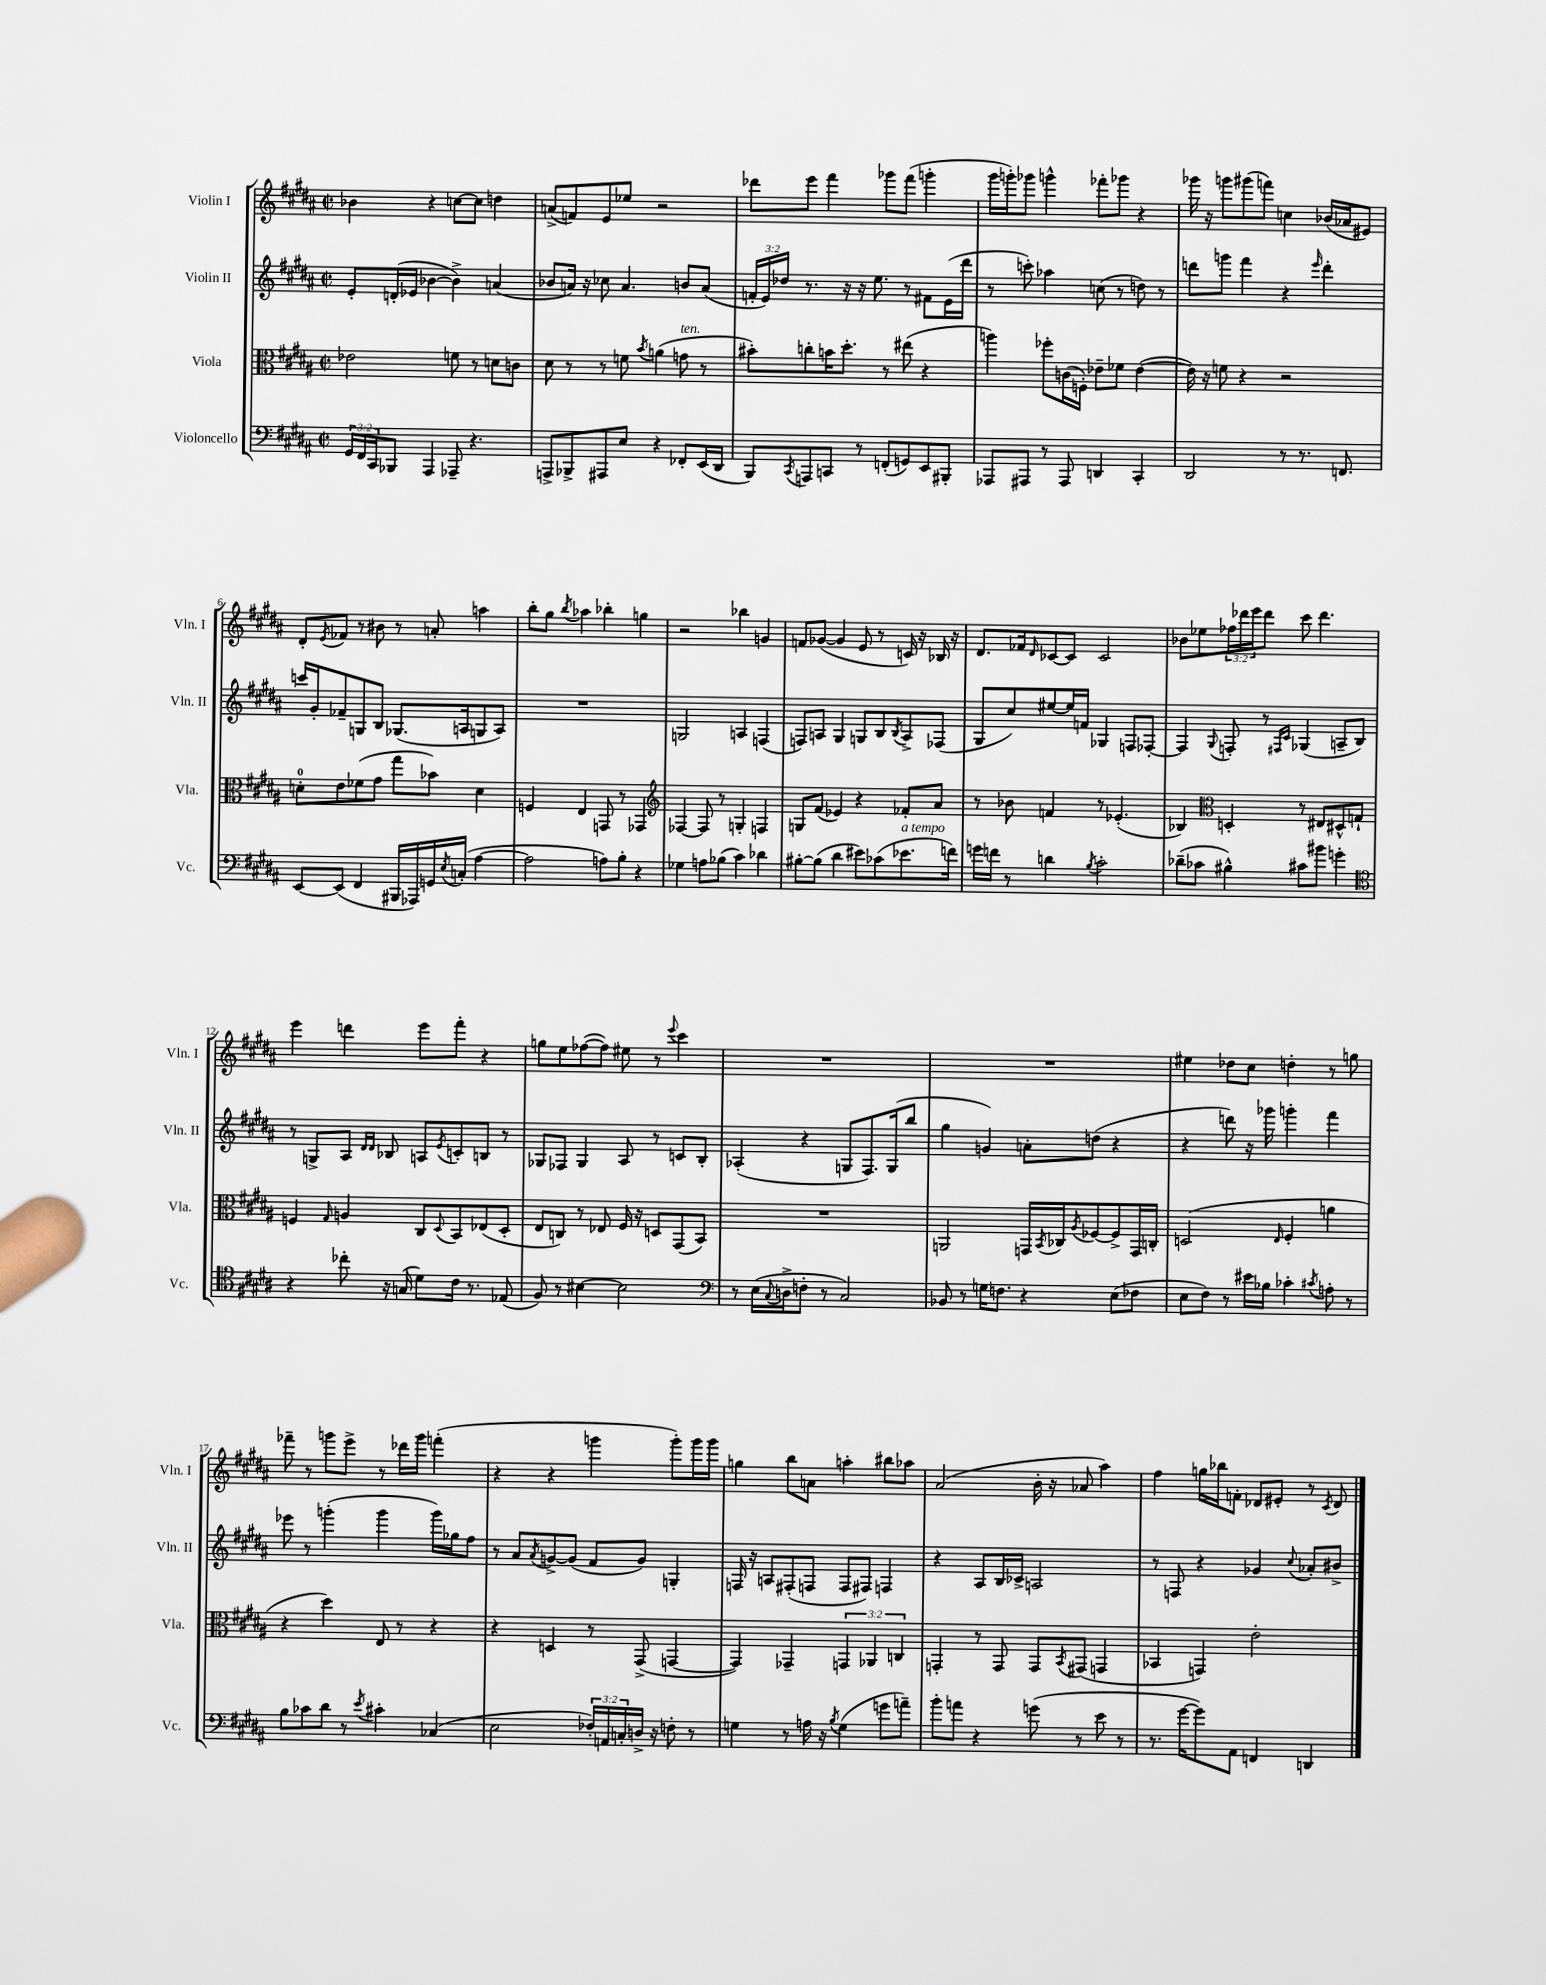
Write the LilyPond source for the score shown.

<<
\new StaffGroup <<
\new Staff = "s0" \with { instrumentName = "Violin I" shortInstrumentName = "Vln. I" } {
    \clef treble \key b \major \defaultTimeSignature \time 2/2 \override Staff.TupletNumber.text = #tuplet-number::calc-fraction-text
    bes'4 r4 c''8~ c''8 d''4 |
    a'8->( f'8) e'8 ees''8 r2 |
    des'''8 e'''8 fis'''4 ges'''8 fis'''8( g'''4-. |
    gis'''16 g'''16-.) ges'''8 g'''4-^ fes'''8-. ges'''8 r4 |
    ges'''16 r16 g'''8 gis'''8( f'''8) c''4 bes'16( aes'16 eis'8) |
    dis'8-. \acciaccatura { e'8 } fes'8 r8 bis'8 r8 a'8-. a''4 |
    b''8-. gis''8 \acciaccatura { b''8 } aes''4 bes''4-. g''4 |
    r2 bes''4 g'4 |
    f'8 ges'8~( ges'4 e'8 r8 c'16) r16 bes16 r16 |
    dis'8. fes'16 \grace { dis'16 } ces'8~ ces'8 ces'2 |
    bes'8 ees''8 \tuplet 3/2 { fes''16 des'''16 e'''16 } des'''8 cis'''8 des'''4. |
    e'''4 d'''4 e'''8 fis'''8-. r4 |
    g''8 e''8 fes''8~( fes''8) eis''8 r8 \appoggiatura { e'''8 } cis'''4 |
    R1 |
    R1 |
    eis''4 des''8 cis''8 d''4-. r8 g''8 |
    fes'''8-- r8 g'''8 e'''8-> r8 des'''16 g'''16 f'''4-.( |
    r4 r4 g'''4 g'''8-.) g'''16 g'''16 |
    g''4 b''8 a'8 a''4-. bis''8 aes''8 |
    ais'2( b'16-. r16 aes'8 ais''4) |
    fis''4 g''16 bes''16 f'8-. des'8 eis'8-. r8 \acciaccatura { cis'8 } des'8 \bar "|." |
}
\new Staff = "s1" \with { instrumentName = "Violin II" shortInstrumentName = "Vln. II" } {
    \clef treble \key b \major \defaultTimeSignature \time 2/2 \override Staff.TupletNumber.text = #tuplet-number::calc-fraction-text
    e'8-. d'16-.( ees'16 bes'4~ bes'4->) a'4( |
    bes'8 a'16) r16 ces''8 a'4. b'8 a'8( |
    \tuplet 3/2 { f'16-. e'16) des''16 } r8. r16 r16 e''8. r8 fis'8 e'16( dis'''16 |
    r8 c'''8-.) aes''4 c''8( r8 d''8) r8 |
    d'''8 g'''8 fis'''4 r4 \grace { e'''16 } d'''4-. |
    c'''16 gis'16-. fes'8-- g8 b8 ges8.( a16 g8 a8) |
    R1 |
    g2 a4 f4( |
    f8) a8 gis4 g8 b8 \acciaccatura { b8 } a8-> fes8( |
    gis8 cis''8) eis''8~ eis''16 f'16 ges4 f8 fes8~-. |
    fes4 \appoggiatura { gis8 } f8-. r8 \grace { fis16 cis'16 } ges4( a8-- b8) |
    r8 g8-> ais8 \grace { dis'16 dis'16 } bes8 a8 \acciaccatura { e'8 } c'8-. b8 r8 |
    ges8 fes8 ges4 ais8 r8 c'8 b8-. |
    aes4-.( r4 g8 fis8.) g16( b''8 |
    gis''4 g'4) a'8-. d''8( r4 |
    r4 d'''8) r16 ges'''16 g'''4-. fis'''4 |
    ees'''8 r8 g'''4-.( g'''4 g'''16) ges''16 fis''8 |
    r8 ais'8 \acciaccatura { ais'8 } g'8~-> g'8( fis'8 g'8) g4-. |
    f16 r16 a8 fis8-.( f8 f8 fis8) f4 |
    r4 ais8 b16 ces'16-> a2 |
    r8 f8 r4 ges'4 \appoggiatura { cis''8 } aes'8-. bis'8-> \bar "|." |
}
\new Staff = "s2" \with { instrumentName = "Viola" shortInstrumentName = "Vla." } {
    \clef alto \key b \major \defaultTimeSignature \time 2/2 \override Staff.TupletNumber.text = #tuplet-number::calc-fraction-text
    ees'2 f'8 r8 d'8 c'8 |
    dis'8 r8 r8 f'8 \acciaccatura { b'8 } a'4( g'8^\markup { \italic "ten." } r8 |
    bis'8-.) c''8-. b'16 dis''8.-. r8 eis''8( r4 |
    a''4) fes''8-. c'16( f16-.) ees'8-- fes'8 ees'4~( |
    ees'16) r16 f'8 r4 r2 |
    d'8-0-. e'8 fes'8( gis'8 gis''8 bes'8) d'4 |
    f4 e4 g,8 r8 ges,4 |
    \clef treble fes4~ fes8 r8 g4-. f4 |
    g8 fis'8( ees'4) r4 fes'8-. ais'8 |
    r8 bes'8 f'4 r8 ees'4.-.( |
    bes4) \clef alto d4-. r8 eis8 dis8-^ g8-! |
    f4 \grace { gis16 } a4 cis8 \appoggiatura { dis8 } b,8 ees8( dis8-. |
    e8 c8) r8 ees8 fis16 r16 d8 gis,8( b,8) |
    R1 |
    a,2 g,16 \acciaccatura { b,8 } ces16 \acciaccatura { ais8 } fes8~ fes8-> g,16 c16-. |
    d2( \grace { e16 } fis4-. a'4 |
    r4 dis''4) e8 r8 r4 |
    r4 d4 r8 gis,8->( g,4~ |
    g,4) ges,4-- \tuplet 3/2 { g,4 aes,4 c4 } |
    g,4-. r8 g,8 g,8 \acciaccatura { b,8 } gis,8( g,4 |
    bes,4 g,4) e'2-. \bar "|." |
}
\new Staff = "s3" \with { instrumentName = "Violoncello" shortInstrumentName = "Vc." } {
    \clef bass \key b \major \defaultTimeSignature \time 2/2 \override Staff.TupletNumber.text = #tuplet-number::calc-fraction-text
    \tuplet 3/2 { gis,16 fis,16 cis,16 } bes,,8 ais,,4 aes,,8-- r4. |
    a,,8-> bes,,8-> ais,,8 e8 r4 fes,8-. e,16( dis,16 |
    b,,8) \acciaccatura { cis,8 } a,,8 c,8 r8 f,8-.( g,8) e,8 bis,,8-. |
    aes,,8 ais,,8 r8 ais,,8 d,4 cis,4-. |
    dis,2 r8 r8. f,8. |
    e,8~ e,8( fis,4 bis,,16 aes,,16) g,16 \acciaccatura { e8 } c16-.( ais4~ |
    ais2 a8) b8-. r4 |
    ges4 a8 bes8( cis'4) des'4 |
    bis8~-. bis8( dis'4 eis'8) ces'8( ees'8.^\markup { \italic "a tempo" } f'16) |
    g'16 f'16 r8 d'4 \acciaccatura { b8 } cis'2-. |
    des'8--( ces'8 bis4-^) cis'8 bis'8 g'4-. |
    \clef tenor r4 ces''8-. r16 g16( dis'8) cis'16 r8. ees8( |
    fis8) r8 bis4~ bis2 |
    \clef bass r8 e16( \appoggiatura { cis8 } d16-> f8-. r8 cis2) |
    bes,8 r8 g16 f8. r4 e8( fes8 |
    e8 fis8) r8 eis'16 bes16 ces'4-. \acciaccatura { cis'8 } a8-. r8 |
    b8 ces'8 dis'8 r8 \acciaccatura { e'8 } cis'4-. ces4( |
    e2 \tuplet 3/2 { fes16-.) a,16 c16-. } d16-> r16 f8-. r8 |
    g4 r8 a16 r16 \acciaccatura { b8 } g4( g'8 a'8--) |
    b'8-. a'8 r4 g'8( r8 e'8 r8 |
    r8. gis'16~ gis'8) ais,8 f,4 d,4 \bar "|." |
}
>>
>>
